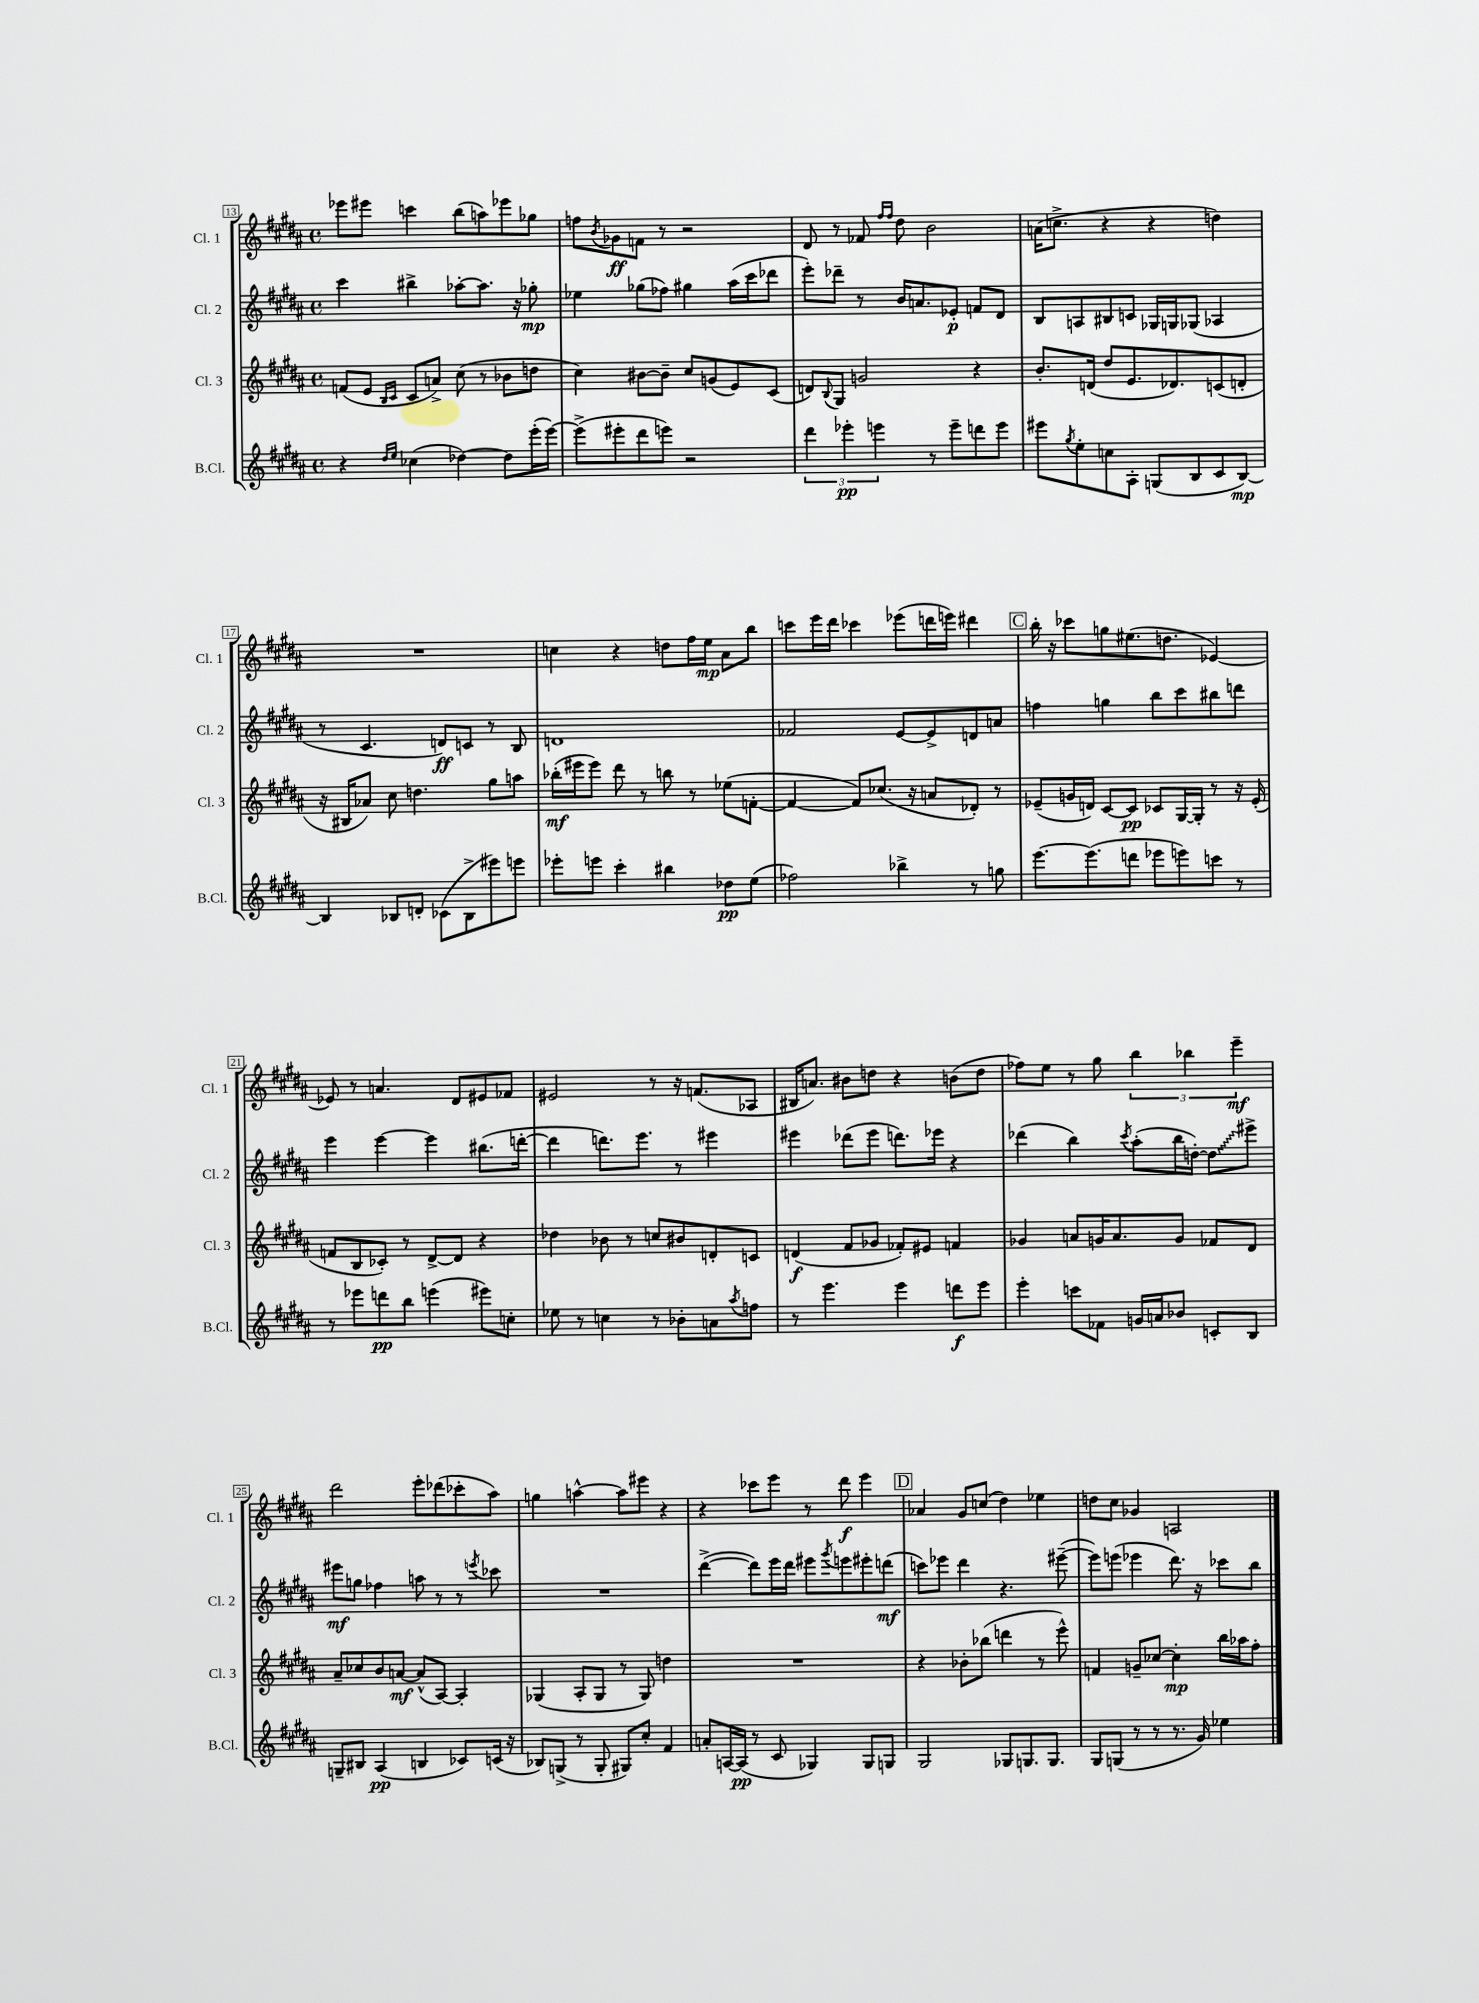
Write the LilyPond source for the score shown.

<<
\new StaffGroup <<
\new Staff = "s0" \with { instrumentName = "Cl. 1" shortInstrumentName = "Cl. 1" } {
    \clef treble \key b \major \defaultTimeSignature \time 4/4
    ees'''8 eis'''8 c'''4 b''8( a''8) ees'''8 ges''8 |
    f''8 \acciaccatura { b'8 } ges'8\ff f'8 r8 r2 |
    dis'8 r8 fes'8 \grace { fis''16 fis''16 } dis''8 b'2 |
    a'16( c''8.-> r4 r4 d''4) |
    R1 |
    c''4 r4 d''8 fis''16 e''16\mp ais'8 b''8 |
    c'''8 e'''16 dis'''16 ces'''4 ees'''8( d'''16 e'''16) dis'''4 |
    \mark \markup { \box "C" } b''16-. r16 ces'''8 g''8 eis''8.( d''8. ees'4~) |
    ees'8 r8 a'4. dis'8 eis'8 fes'8 |
    eis'2 r8 r16 f'8.( aes8 |
    bis16 a'8.) bis'8 d''8 r4 b'8( d''8 |
    fes''8) e''8 r8 gis''8 \tuplet 3/2 { b''4 bes''4 e'''4--\mf } |
    dis'''2 e'''8-. des'''8( ces'''8-. ais''8) |
    g''4 a''4~-^ a''8 eis'''8 r4 |
    r4 ces'''8 e'''8 r8 dis'''8\f e'''4 |
    \mark \markup { \box "D" } aes'4 gis'8 c''8( dis''4) ees''4 |
    d''8 cis''8 ges'4 a2 \bar "|." |
}
\new Staff = "s1" \with { instrumentName = "Cl. 2" shortInstrumentName = "Cl. 2" } {
    \clef treble \key b \major \defaultTimeSignature \time 4/4
    cis'''4 bis''4-> aes''8~-. aes''8. r16 ges''8-.\mp |
    ees''4 ges''8( fes''8) gis''4 ais''16( cis'''16 des'''8 |
    e'''8-.) des'''8-- r8 b'16 a'8. ees'8-.\p f'8 dis'8 |
    b8 a8 bis8 c'8 ges16 g16 ges8( aes4 |
    r8 cis'4. d'8\ff) c'8 r8 b8 |
    d'1 |
    fes'2 e'8~ e'8-> d'8 a'8 |
    \mark \markup { \box "C" } f''4 g''4 b''8 cis'''8 bis''8 d'''8 |
    e'''4 e'''4~ e'''4 bis''8.( d'''16~-. |
    d'''4 d'''8.) e'''8. r8 eis'''4 |
    eis'''4 des'''8( eis'''8 d'''8.) ees'''16 r4 |
    des'''4( b''4) \acciaccatura { cis'''8 } ais''8-.( b''16 d''16~-.) \once \override Glissando.style = #'zigzag d''8\glissando eis'''8-> |
    eis'''8\mf g''8 fes''4 a''8 r8 r8 \acciaccatura { e'''8 } ces'''8 |
    R1 |
    dis'''4~->( dis'''8) e'''16 dis'''16 eis'''8 \acciaccatura { gis'''8 } e'''8 eis'''8-. d'''8\mf( |
    \mark \markup { \box "D" } c'''8) ees'''8 dis'''4 r4. eis'''8~--( |
    eis'''8) e'''8( ees'''4 dis'''8.) r16 ces'''8 b''8 \bar "|." |
}
\new Staff = "s2" \with { instrumentName = "Cl. 3" shortInstrumentName = "Cl. 3" } {
    \clef treble \key b \major \defaultTimeSignature \time 4/4
    f'8( e'8 \grace { b16 cis'16 } cis'8 a'8->) cis''8( r8 bes'8 d''8 |
    cis''4) bis'8~ bis'8-- cis''8 g'8( e'8) cis'8( |
    d'8) \appoggiatura { b8 } gis8 g'2 r4 |
    b'8.-. d'16( dis''8 e'8. des'8.) c'8( d'8-. |
    r16 bis16 aes'8) cis''8 d''4. gis''8 a''8 |
    bes''16-.\mf( eis'''16 eis'''8) dis'''8 r8 b''8 r8 ees''8( f'8~-. |
    f'4~ f'8) ces''8.( r16 a'8 des'8-.) r8 |
    \mark \markup { \box "C" } ees'8--( g'16 d'16) cis'8~ cis'8\pp ces'8 gis16~ gis16-. r8 r16 ees'16-.( |
    f'8 b8 ces'8-.) r8 dis'8~-> dis'8 r4 |
    des''4 bes'8 r8 c''8 bis'8 d'8-. c'8 |
    d'4\f( fis'8 ges'8 fes'8-.) eis'8 f'4 |
    ges'4 a'8 g'16 a'8. g'8 fes'8 dis'8 |
    ais'8-- ces''8 b'8 a'8~\mf a'8-^( ais8~) ais4-. |
    ges4( ais8-. ges8 r8 ges8) d''4 |
    R1 |
    \mark \markup { \box "D" } r4 bes'8-. bes''8( d'''4 r8 e'''8-^) |
    f'4 g'8-- ces''8~ ces''4-.\mp b''16 aes''16 fis''8-. \bar "|." |
}
\new Staff = "s3" \with { instrumentName = "B.Cl." shortInstrumentName = "B.Cl." } {
    \clef treble \key b \major \defaultTimeSignature \time 4/4
    r4 \grace { dis''16 e''16 } ces''4( des''4~) des''8 e'''16-.( e'''16~) |
    e'''8->( eis'''8-. dis'''8 e'''8) r2 |
    \tuplet 3/2 { dis'''4 ees'''4-.\pp e'''4 } r8 e'''8-- d'''8 e'''8 |
    eis'''8 \acciaccatura { gis''8 } e''8-. c''8 ais8-. g8( b8 cis'8 b8~\mp) |
    b4 bes8 d'8-. ces'8( bes8-> eis'''8) e'''8 |
    ees'''8-. e'''8 cis'''4-. bis''4 des''8\pp e''8( |
    fes''2) bes''4-> r8 g''8 |
    \mark \markup { \box "C" } e'''8.~ e'''8.( d'''8 ees'''8 e'''8) c'''8 r8 |
    r8 ees'''8 d'''8\pp b''8 e'''4( eis'''8) c''8-. |
    ees''8 r8 c''4 r8 bes'8-. a'8 \acciaccatura { ais''8 } f''8 |
    r8 e'''4. e'''4 d'''8\f e'''8 |
    e'''4-. c'''8 fes'8 g'16 a'16 bes'8 c'8-. b8 |
    g8-- bis8 ais4\pp( b4 ces'8) c'16( r16 |
    bes8) g8->( r8 g8-. gis8) cis''8-. fis'4 |
    a'8-. a16~ a16\pp( r8 cis'8 ges4) ges8 g8 |
    \mark \markup { \box "D" } gis2 ges8 g8. g8. |
    gis8 g8( r8 r8 r8. gis'16) ees''4 \bar "|." |
}
>>
>>
\layout { \context { \Score currentBarNumber = #13 \override BarNumber.stencil = #(make-stencil-boxer 0.1 0.3 ly:text-interface::print) } }
